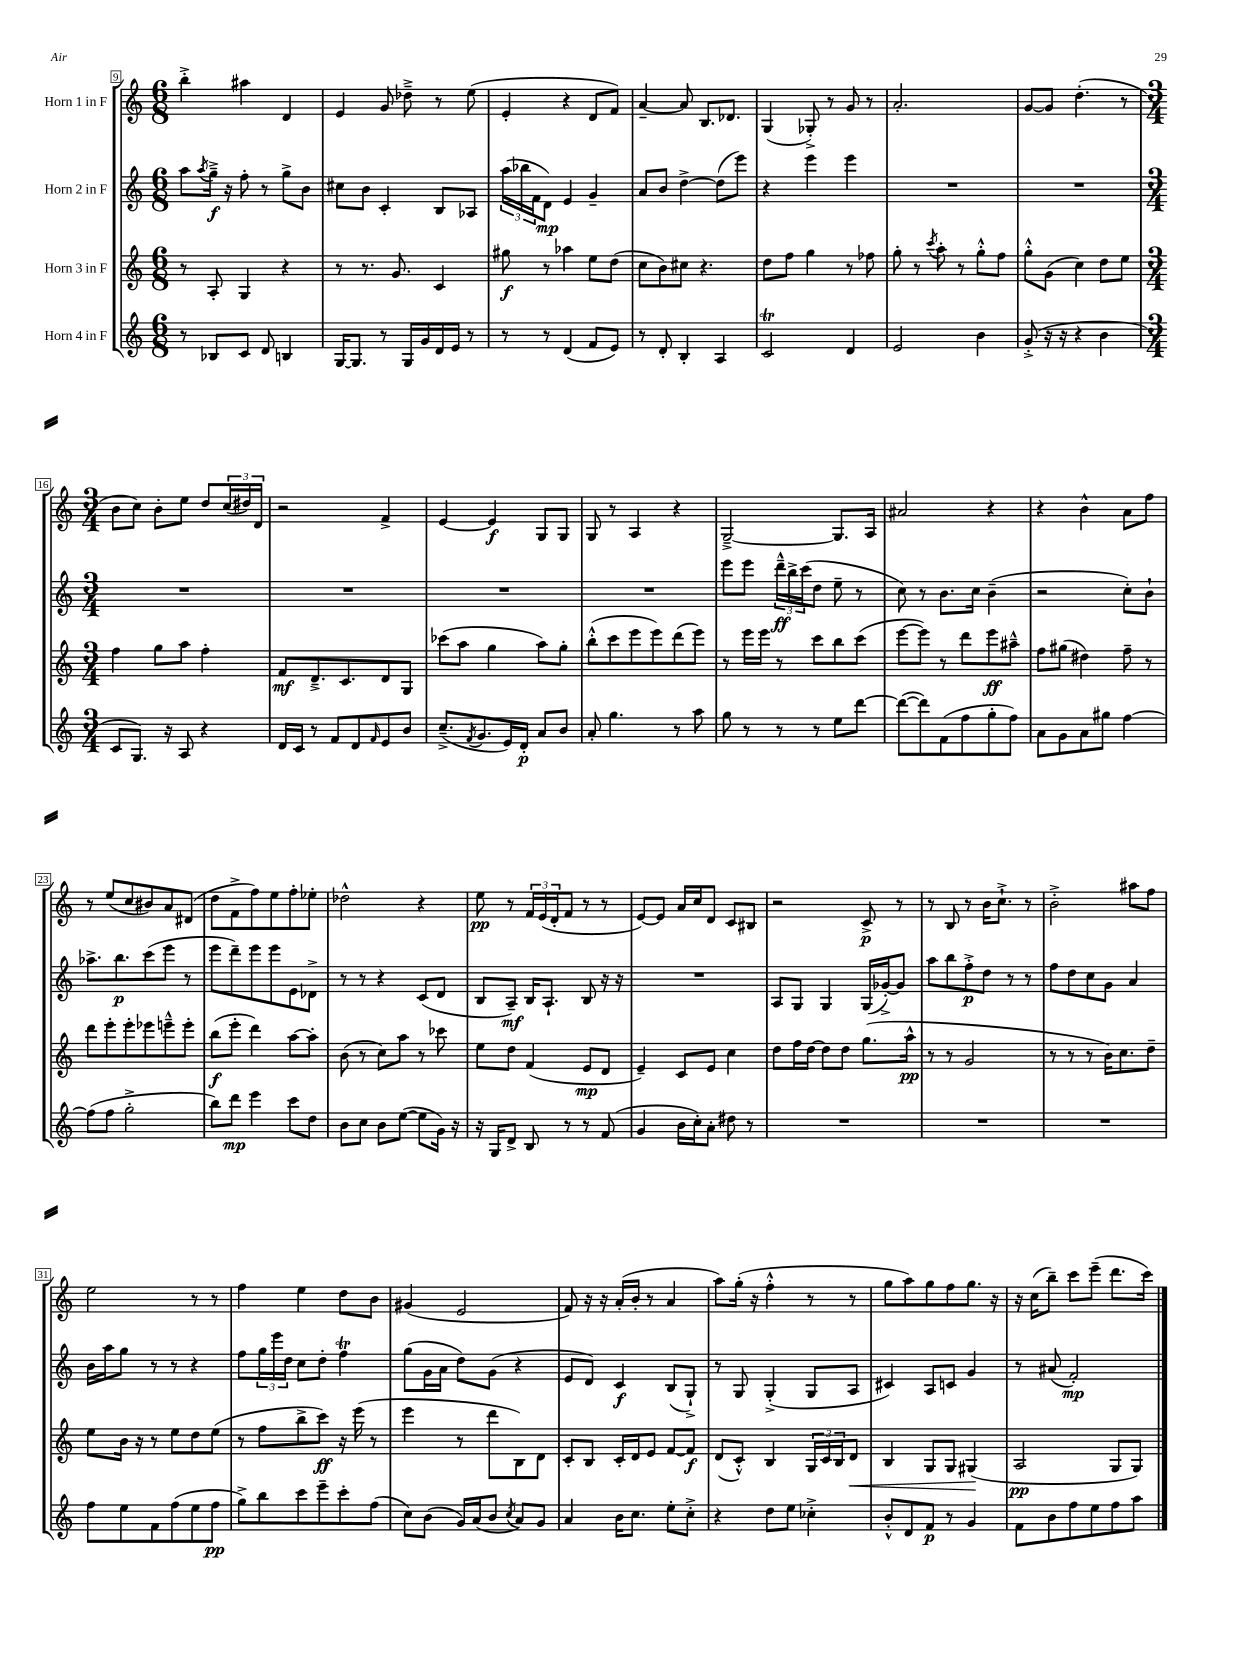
<<
\new StaffGroup <<
\new Staff = "s0" \with { instrumentName = "Horn 1 in F" } {
    \clef treble \key c \major \numericTimeSignature \time 6/8
    b''4-.-> ais''4 d'4 |
    e'4 g'8 des''8---> r8 e''8( |
    e'4-. r4 d'8 f'8) |
    a'4~-- a'8 b8. des'8. |
    g4( ges8-.->) r8 g'8 r8 |
    a'2.-. |
    g'8~ g'8 d''4.-.( r8 |
    \numericTimeSignature \time 3/4 b'8 c''8) b'8-. e''8 d''8 \tuplet 3/2 { c''16( dis''16) d'16 } |
    r2 f'4-> |
    e'4~ e'4\f g8 g8 |
    g8 r8 a4 r4 |
    g2~---> g8. a16 |
    ais'2 r4 |
    r4 b'4-^ a'8 f''8 |
    r8 e''8( c''8 bis'8) a'8 dis'8( |
    d''8 f'8-> f''8) e''8 f''8-. ees''8-. |
    des''2-^ r4 |
    e''8\pp r8 \tuplet 3/2 { f'16 e'16( d'16-. } f'8 r8 r8 |
    e'8~) e'8 a'16 c''16 d'8 c'8 bis8 |
    r2 c'8->\p r8 |
    r8 b8 r8 b'16 c''8.-!-> r8 |
    b'2-.-> ais''8 f''8 |
    e''2 r8 r8 |
    f''4 e''4 d''8 b'8 |
    gis'4( e'2 |
    f'8) r16 r16 a'16-.( b'16-. r8 a'4 |
    a''8) g''16-.( r16 f''4-.-^ r8 r8 |
    g''8 a''8) g''8 f''8 g''8. r16 |
    r16 c''16( b''8--) c'''8 e'''8--( d'''8. c'''16) \bar "|." |
}
\new Staff = "s1" \with { instrumentName = "Horn 2 in F" } {
    \clef treble \key c \major \numericTimeSignature \time 6/8
    a''8 \acciaccatura { a''8 } g''16--->\f r16 f''8-. r8 g''8-> b'8 |
    cis''8 b'8 c'4-. b8 aes8 |
    \tuplet 3/2 { a''16( bes''16 f'16 } d'8\mp) e'4 g'4-- |
    a'8 b'8 d''4~-> d''8( e'''8) |
    r4 e'''4 e'''4 |
    R2. |
    R2. |
    \numericTimeSignature \time 3/4 R2. |
    R2. |
    R2. |
    R2. |
    e'''8 e'''8 \tuplet 3/2 { d'''16---^\ff b''16-> c'''16( } d''8 e''8-- r8 |
    c''8) r8 b'8. c''16 b'4--( |
    r2 c''8-.) b'8-! |
    aes''8.-> b''8.\p c'''8( e'''8 r8 |
    e'''8 d'''8--) e'''8 e'''8 e'8 des'8-> |
    r8 r8 r4 c'8( d'8 |
    b8 a8--\mf) b16 a8.-! b8 r16 r16 |
    R2. |
    a8 g8 g4 g16( ges'16~-.->) ges'8 |
    a''8 b''8 f''8-.->\p d''8 r8 r8 |
    f''8 d''8 c''8 g'8 a'4 |
    b'16 a''16 g''8 r8 r8 r4 |
    f''8 \tuplet 3/2 { g''16 e'''16 d''16 } c''8 d''8-. f''4\trill |
    g''8( g'16 a'16 d''8) g'8( r4 |
    e'8 d'8) c'4\f b8( g8-!->) |
    r8 g8 g4-.->( g8 a8 |
    cis'4) a8 c'8 g'4 |
    r8 ais'8( f'2-.\mp) \bar "|." |
}
\new Staff = "s2" \with { instrumentName = "Horn 3 in F" } {
    \clef treble \key c \major \numericTimeSignature \time 6/8
    r8 a8-. g4 r4 |
    r8 r8. g'8. c'4 |
    gis''8\f r8 aes''4 e''8 d''8( |
    c''8 b'8) cis''8 r4. |
    d''8 f''8 g''4 r8 fes''8 |
    g''8-. r8 \acciaccatura { c'''8 } a''8-. r8 g''8-.-^ f''8 |
    g''8-.-^ g'8( c''4) d''8 e''8 |
    \numericTimeSignature \time 3/4 f''4 g''8 a''8 f''4-. |
    f'8\mf d'8.---> c'8. d'8 g8 |
    ces'''8( a''8 g''4 a''8) g''8-. |
    b''8-.-^( c'''8 e'''8 e'''8) d'''8( e'''8) |
    r8 e'''16 e'''16 r8 c'''8 b''8 c'''8( |
    e'''8~ e'''8) r8 d'''8 e'''8\ff ais''8---^ |
    f''8 gis''8( dis''4) f''8-- r8 |
    d'''8 e'''8-. e'''8-. ees'''8 e'''8---^ e'''8-. |
    b''8\f( e'''8-. d'''4) a''8~ a''8-. |
    b'8( r8 c''8) a''8 r8 ces'''8 |
    e''8 d''8 f'4( e'8\mp d'8 |
    e'4--) c'8 e'8 c''4 |
    d''8 f''16 d''16~ d''8 d''8 g''8.( a''16-^\pp |
    r8 r8 g'2 |
    r8 r8 r8 b'16) c''8. d''8-- |
    e''8 b'16 r16 r8 e''8 d''8 e''8( |
    r8 f''8 b''8-> c'''8\ff) r16 e'''16( r8 |
    e'''4 r8 d'''8 b8) d'8 |
    c'8-. b8 c'16-. d'16 e'8 f'8~ f'8\f |
    d'8( c'8-.-^) b4 \tuplet 3/2 { g16 c'16 b16 } d'8\< |
    b4 g8 g8 gis4\!( |
    a2\pp g8 g8) \bar "|." |
}
\new Staff = "s3" \with { instrumentName = "Horn 4 in F" } {
    \clef treble \key c \major \numericTimeSignature \time 6/8
    r8 bes8 c'8 d'8 b4 |
    g16~ g8. r8 g16 g'16 d'16 e'16 r8 |
    r8 r8 d'4( f'8 e'8) |
    r8 d'8-. b4-. a4 |
    c'2\trill d'4 |
    e'2 b'4 |
    g'8-.->( r16 r16 r4 b'4 |
    \numericTimeSignature \time 3/4 c'8 g8.) r16 a8 r4 |
    d'16 c'16 r8 f'8 d'8 \grace { f'16 } e'8 b'8 |
    c''8.--->( \acciaccatura { f'8 } g'8. e'16) d'16-.\p a'8 b'8 |
    a'8-. g''4. r8 a''8 |
    g''8 r8 r8 r8 e''8 d'''8~ |
    d'''8~( d'''8) f'8( f''8 g''8-. f''8) |
    a'8 g'8 a'8 gis''8 f''4~ |
    f''8( f''8 g''2-.-> |
    b''8) d'''8\mp e'''4 c'''8 d''8 |
    b'8 c''8 b'8 e''8~( e''8 g'16) r16 |
    r16 g16 d'8-> b8 r8 r8 f'8( |
    g'4 b'16 c''16-.) a'8-. dis''8 r8 |
    R2. |
    R2. |
    R2. |
    f''8 e''8 f'8 f''8( e''8 f''8\pp |
    g''8->) b''8 c'''8 e'''8-- c'''8-. f''8( |
    c''8) b'8( g'16) a'16( b'8 \acciaccatura { c''8 } a'8) g'8 |
    a'4 b'16 c''8. e''8-. c''8-.-> |
    r4 d''8 e''8 ces''4-.-> |
    b'8-.-^ d'8 f'8\p r8 g'4 |
    f'8 b'8 f''8 e''8 f''8 a''8 \bar "|." |
}
>>
>>
\layout { \context { \Score currentBarNumber = #9 \override BarNumber.stencil = #(make-stencil-boxer 0.1 0.3 ly:text-interface::print) } }
